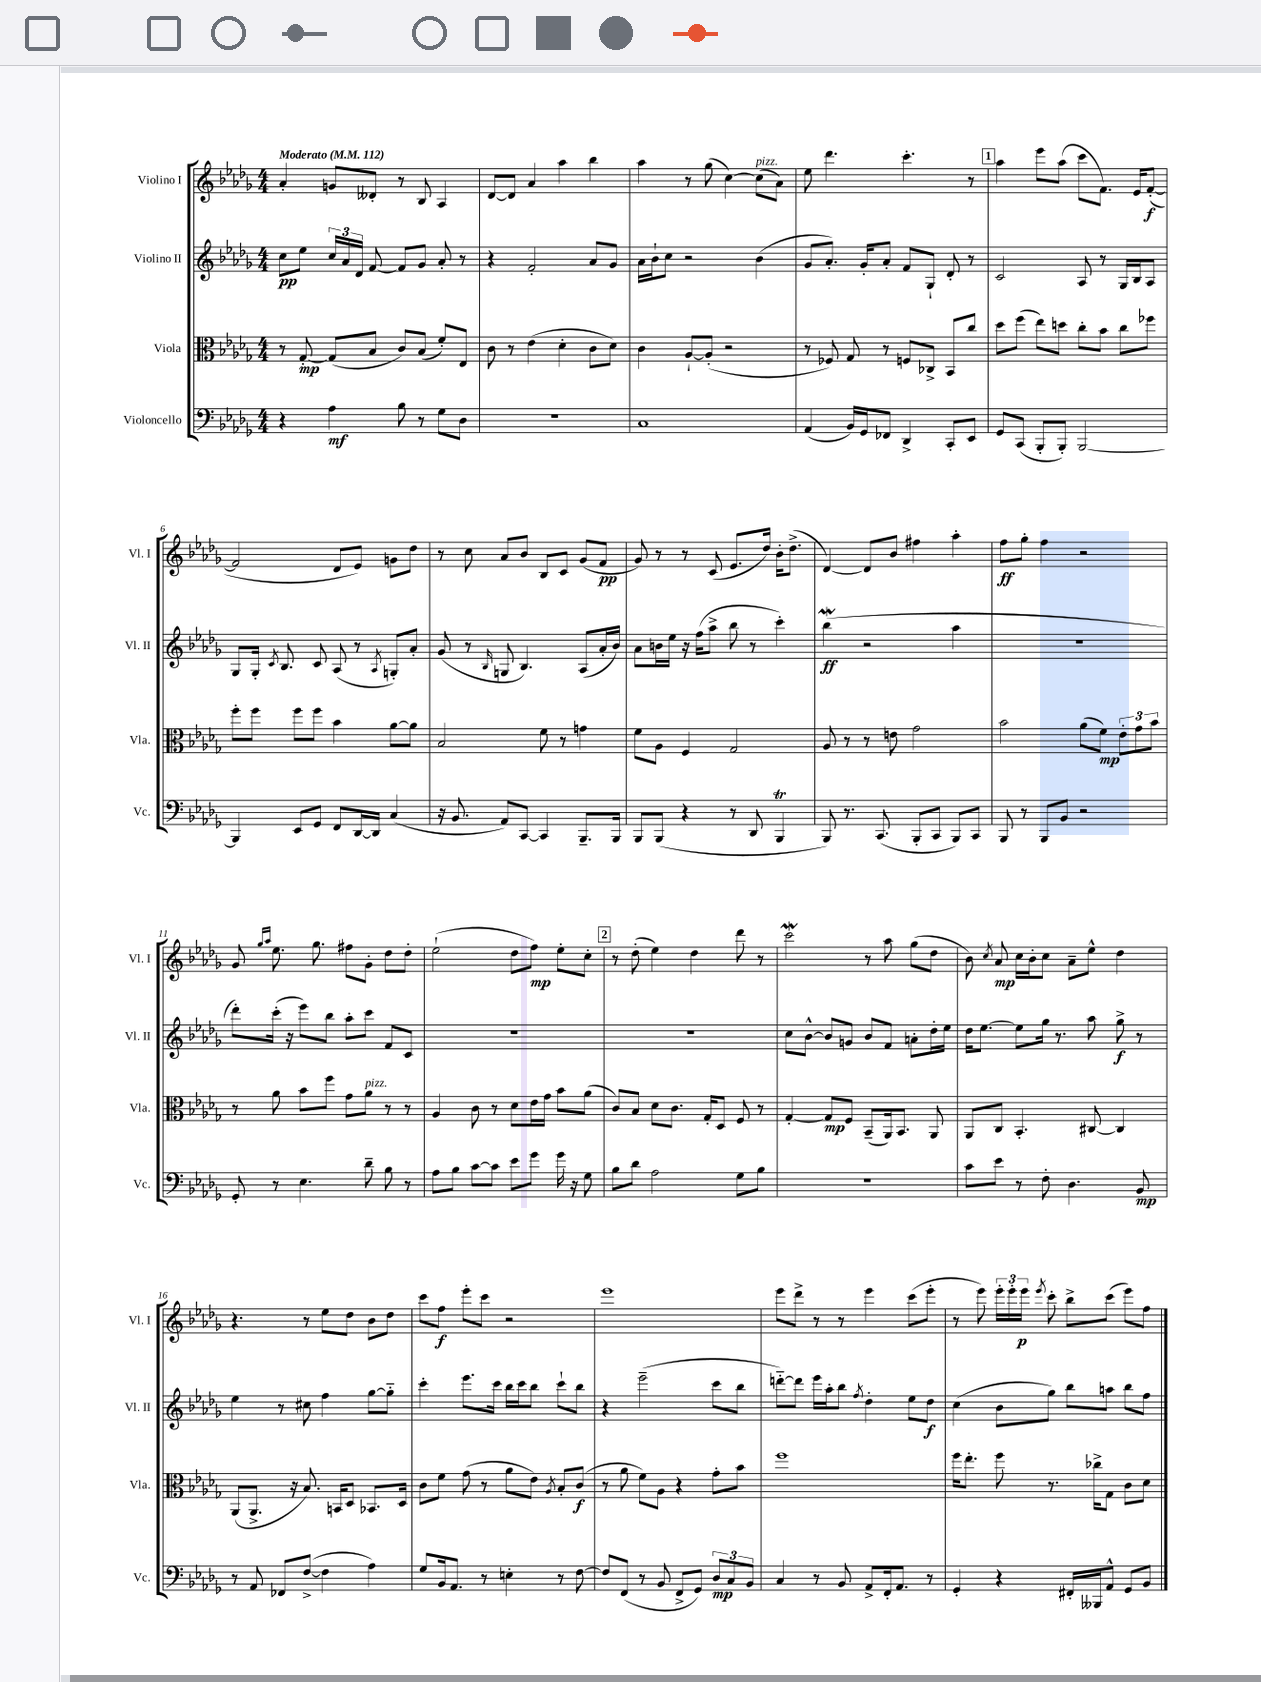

**kern	**dynam	**kern	**dynam	**kern	**dynam	**kern	**dynam
*part4	*part4	*part3	*part3	*part2	*part2	*part1	*part1
*staff4	*staff4	*staff3	*staff3	*staff2	*staff2	*staff1	*staff1
*I"Violoncello	*	*I"Viola	*	*I"Violino II	*	*I"Violino I	*
*I'Vc.	*	*I'Vla.	*	*I'Vl. II	*	*I'Vl. I	*
*clefF4	*	*clefC3	*	*clefG2	*	*clefG2	*
*k[b-e-a-d-g-]	*	*k[b-e-a-d-g-]	*	*k[b-e-a-d-g-]	*	*k[b-e-a-d-g-]	*
*M4/4	*	*M4/4	*	*M4/4	*	*M4/4	*
*MM112	*	*MM112	*	*MM112	*	*MM112	*
=1	=1	=1	=1	=1	=1	=1	=1
!	!	!	!	!	!	!LO:TX:a:B:t=Moderato	!
4r	.	8r	.	8cc\L	pp	4a-'/	.
.	.	[8G-'/	mp	8ee-\J	.	.	.
4A-\	mf	(8G-/L]	.	24cc/LL	.	8gn/L	.
.	.	.	.	24a-/	.	.	.
.	.	.	.	24d-/JJ	.	.	.
.	.	8B-/J	.	[8f/	.	8d--X'/J	.
8B-\	.	8c/L)	.	8f/L]	.	8r	.
8r	.	(8B-/J	.	8g-/J	.	8B-/	.
8G-\L	.	8f'/L)	.	8a-'/	.	4A-/	.
8D-\J	.	8E-/J	.	8r	.	.	.
=2	=2	=2	=2	=2	=2	=2	=2
1r	.	8c\	.	4r	.	[8d-/L	.
.	.	8r	.	.	.	8d-/J]	.
.	.	(4e-\	.	2f'/	.	4a-/	.
.	.	4d-'\	.	.	.	4aa-\	.
.	.	8c\L	.	8a-/L	.	4bb-\	.
.	.	8d-\J)	.	8g-/J	.	.	.
=3	=3	=3	=3	=3	=3	=3	=3
1C	.	4c\	.	16a-\LL	.	4aa-\	.
.	.	.	.	16b-`\J	.	.	.
.	.	.	.	8cc\J	.	.	.
.	.	[8A-`/L	.	2r	.	8r	.
.	.	(8A-'/J]	.	.	.	(8gg-\	.
.	.	2r	.	.	.	[4cc\)	.
!	!	!	!	!	!	!LO:TX:a:i:t=pizz.	!
.	.	.	.	(4b-\	.	(8cc\L]	.
.	.	.	.	.	.	8a-\J)	.
=4	=4	=4	=4	=4	=4	=4	=4
(4AA-/	.	8r	.	8g-/L	.	8ee-\	.
.	.	8F-X/)	.	8.a-'/J)	.	4.ddd-\	.
16BB-/LL)	.	8G-/	.	.	.	.	.
16GG-/J	.	.	.	16g-'/KL	.	.	.
8FF-X/J	.	8r	.	8a-'/J	.	.	.
4DD-^/	.	8Fn/L	.	8f/L	.	4.ccc'\	.
.	.	8C-X^/J	.	8G-`/J	.	.	.
8CC'/L	.	8BB-/L	.	8d-'/	.	.	.
8EE-/J	.	8cc/J	.	8r	.	8r	.
!!LO:REH:place=s1:t=1
=5	=5	=5	=5	=5	=5	=5	=5
8GG-/L	.	8dd-\L	.	2c/	.	4aa-\	.
(8CC/J	.	(8ff\J	.	.	.	.	.
8BBB-'/L	.	8ee-\L)	.	.	.	8eee-\L	.
8BBB-'/J)	.	8ddn\J	.	.	.	(8aa-\J	.
[2BBB-/	.	8cc'\L	.	8A-/	.	8ccc\L	.
.	.	8b-\J	.	8r	.	8.f\J)	.
.	.	8cc\L	.	16G-/LL	.	.	.
.	.	.	.	16B-/J	.	16e-/KL	.
.	.	8ff-X\J	.	8A-/J	.	([8f'/J	f
!!LO:LB:g=z
=6	=6	=6	=6	=6	=6	=6	=6
4BBB-/]	.	8ff'\L	.	8G-/L	.	2f/]	.
.	.	8ff\J	.	16G-'/Jk	.	.	.
.	.	.	.	8qc/	.	.	.
.	.	.	.	8.B-/	.	.	.
8EE-/L	.	8ff\L	.	.	.	.	.
8GG-/J	.	8ff\J	.	8c/	.	.	.
8FF/L	.	4b-\	.	(8A-/	.	8d-/L	.
[16DD-/L	.	.	.	8r	.	8e-/J)	.
16DD-/JJ]	.	.	.	.	.	.	.
.	.	.	.	8qA-/	.	.	.
(4C/	.	[8a-\L	.	8Gn'/L)	.	8gn\L	.
.	.	8a-\J]	.	8a-'/J	.	8dd-\J	.
=7	=7	=7	=7	=7	=7	=7	=7
16r	.	2B-/	.	(8g-/	.	8r	.
8.BB-/	.	.	.	.	.	.	.
.	.	.	.	8r	.	8cc\	.
.	.	.	.	16qqB-/	.	.	.
8AA-/L)	.	.	.	8Gn/	.	8a-/L	.
[8CC/J	.	.	.	4.B-/)	.	8b-/J	.
4CC/]	.	8f\	.	.	.	8B-/L	.
.	.	8r	.	.	.	8c/J	.
8.BBB-~/L	.	4gn\	.	(8A-/L	.	(8g-/L	.
.	.	.	.	16a-'/L	.	8f/J	pp
16BBB-/Jk	.	.	.	16b-/JJ)	.	.	.
=8	=8	=8	=8	=8	=8	=8	=8
8BBB-/L	.	8f\L	.	8a-\L	.	8g-/)	.
(8BBB-/J	.	8A-\J	.	16bn\L	.	8r	.
.	.	.	.	16ee-\JJ	.	.	.
4r	.	4F/	.	16r	.	8r	.
.	.	.	.	(16ff\KL	.	.	.
.	.	.	.	8aa-^\J	.	(8c/	.
8r	.	2G-/	.	8bb-\	.	8.e-/L	.
8DD-/	.	.	.	8r	.	.	.
.	.	.	.	.	.	16dd-/Jk)	.
4BBB-T/	.	.	.	4ccc'\)	.	16b-'\KL	.
.	.	.	.	.	.	(8.dd-^\J	.
=9	=9	=9	=9	=9	=9	=9	=9
8BBB-/)	.	8A-/	.	(4bb-W\	ff	[4d-/)	.
8.r	.	8r	.	.	.	.	.
.	.	8r	.	2r	.	8d-/L]	.
(8.CC/	.	.	.	.	.	.	.
.	.	8en\	.	.	.	8b-/J	.
8BBB-'/L	.	2g-\	.	.	.	4ff#X\	.
8CC/J	.	.	.	.	.	.	.
8BBB-/L)	.	.	.	4aa-\	.	4aa-'\	.
8CC/J	.	.	.	.	.	.	.
=10	=10	=10	=10	=10	=10	=10	=10
8BBB-/	.	2b-\	.	1r	.	8ff\L	ff
8r	.	.	.	.	.	8gg-'\J	.
8BBB-/L	.	.	.	.	.	4ff\	.
8BB-/J	.	.	.	.	.	.	.
2r	.	(8a-\L	.	.	.	2r	.
.	.	8f\J)	mp	.	.	.	.
.	.	12e-'\L	.	.	.	.	.
.	.	12g-\	.	.	.	.	.
.	.	12b-\J	.	.	.	.	.
!!LO:LB:g=z
=11	=11	=11	=11	=11	=11	=11	=11
8GG-'/	.	8r	.	8ddd-'\L)	.	8g-/	.
.	.	.	.	.	.	16qqgg-/LL	.
.	.	.	.	.	.	16qqaa-/JJ	.
8r	.	8a-\	.	(16ccc'\Jk	.	8.ee-\	.
.	.	.	.	16r	.	.	.
4.E-\	.	8b-\L	.	8eee-\L)	.	.	.
.	.	.	.	.	.	8.gg-\	.
.	.	8ff\J	.	8bb-\J	.	.	.
.	.	8g-\L	.	8aa-'\L	.	8ff#X\L	.
!	!	!LO:TX:a:i:t=pizz.	!	!	!	!	!
8d-~\	.	8a-\J	.	8ccc\J	.	8g-'\J	.
8B-\	.	8r	.	8f/L	.	8dd-\L	.
8r	.	8r	.	8c/J	.	8dd-'\J	.
=12	=12	=12	=12	=12	=12	=12	=12
8A-\L	.	4A-/	.	1r	.	(2ee-`\	.
8B-\J	.	.	.	.	.	.	.
[8c\L	.	8c\	.	.	.	.	.
8c\J]	.	8r	.	.	.	.	.
8e-\L	.	8d-\L	.	.	.	8dd-\L	.
8g-\J	.	16e-\L	.	.	.	8ff\J)	mp
.	.	16g-\JJ	.	.	.	.	.
16g-\	.	8b-\L	.	.	.	8ee-'\L	.
16r	.	.	.	.	.	.	.
8G-\	.	(8a-\J	.	.	.	8cc'\J	.
!!LO:REH:place=s1:t=2
=13	=13	=13	=13	=13	=13	=13	=13
8B-\L	.	8c/L)	.	1r	.	8r	.
8d-\J	.	8B-/J	.	.	.	(8dd-'\	.
2A-\	.	8d-\L	.	.	.	4ee-\)	.
.	.	8.c\J	.	.	.	.	.
.	.	.	.	.	.	4dd-\	.
.	.	16G-'/KL	.	.	.	.	.
.	.	8D-/J	.	.	.	.	.
8G-\L	.	8F/	.	.	.	8ddd-\	.
8B-\J	.	8r	.	.	.	8r	.
=14	=14	=14	=14	=14	=14	=14	=14
1r	.	[4G-'/	.	8cc\L	.	2cccW\	.
.	.	.	.	[8b-^^\J	.	.	.
.	.	8G-/L]	mp	8b-/L]	.	.	.
.	.	8F/J	.	8gn/J	.	.	.
.	.	(8BB-~/L	.	8b-/L	.	8r	.
.	.	16AA-/k)	.	8f/J	.	8aa-\	.
.	.	8.BB-/J	.	.	.	.	.
.	.	.	.	8an'\L	.	(8gg-\L	.
.	.	8AA-/	.	16dd-'\L	.	8dd-\J	.
.	.	.	.	16ee-\JJ	.	.	.
=15	=15	=15	=15	=15	=15	=15	=15
8c\L	.	8AA-/L	.	16dd-\KL	.	8b-\)	.
.	.	.	.	[8.ee-\J	.	.	.
.	.	.	.	.	.	8qcc/	.
8e-\J	.	8C/J	.	.	.	8a-/	mp
8r	.	4.BB-'/	.	8ee-\L]	.	16cc\LL	.
.	.	.	.	.	.	16b-'\J	.
8F'\	.	.	.	16gg-\Jk	.	8cc\J	.
.	.	.	.	8.r	.	.	.
4.D-\	.	.	.	.	.	8a-~\L	.
.	.	[8C#X/	.	8aa-\	.	8ee-^^\J	.
.	.	4C#/]	.	8gg-^\	f	4dd-\	.
8BB-/	mp	.	.	8r	.	.	.
!!LO:LB:g=z
=16	=16	=16	=16	=16	=16	=16	=16
8r	.	(8AA-/L	.	4ee-\	.	4.r	.
8AA-/	.	8.AA-^/J	.	.	.	.	.
8FF-X/L	.	.	.	8r	.	.	.
.	.	16r	.	.	.	.	.
([8F^/J	.	8.B-/)	.	8cc#X\	.	8r	.
4F\]	.	.	.	4ff\	.	8ee-\L	.
.	.	16BBn/KL	.	.	.	.	.
.	.	8D-/J	.	.	.	8dd-\J	.
4A-\)	.	8.BB-X/L	.	[8gg-\L	.	8b-\L	.
.	.	.	.	8gg-\J]	.	8dd-\J	.
.	.	16D-/Jk	.	.	.	.	.
=17	=17	=17	=17	=17	=17	=17	=17
8G-/L	.	8c\L	.	4ccc'\	.	8ccc\L	.
16BB-/k	.	8f\J	.	.	.	8ff\J	f
8.AA-/J	.	.	.	.	.	.	.
.	.	(8g-\	.	8.eee-\L	.	8eee-'\L	.
8r	.	8r	.	.	.	8ccc\J	.
.	.	.	.	16ccc\Jk	.	.	.
4En'\	.	8a-\L	.	16bb-\LL	.	2r	.
.	.	.	.	16ccc\J	.	.	.
.	.	8e-\J)	.	8bb-\J	.	.	.
.	.	8qA-/	.	.	.	.	.
8r	.	8B-'/L	.	8ccc`\L	.	.	.
[8F\	.	(8c/J	f	8bb-\J	.	.	.
=18	=18	=18	=18	=18	=18	=18	=18
8F/L]	.	8r	.	4r	.	1eee-	.
(8FF/J	.	8a-\	.	.	.	.	.
8r	.	8f\L)	.	(2eee-~\	.	.	.
8BB-/	.	8A-\J	.	.	.	.	.
8FF^/L	.	4r	.	.	.	.	.
8GG-/J)	.	.	.	.	.	.	.
12D-/L	mp	8g-'\L	.	8ccc\L	.	.	.
12C/	.	.	.	.	.	.	.
.	.	8b-\J	.	8bb-\J	.	.	.
12BB-/J	.	.	.	.	.	.	.
=19	=19	=19	=19	=19	=19	=19	=19
4C/	.	1ff	.	[8dddn\L)	.	8eee-\L	.
.	.	.	.	8ddd\J]	.	8ddd-^\J	.
8r	.	.	.	16eee-\LL	.	8r	.
.	.	.	.	16aa-'\J	.	.	.
8BB-/	.	.	.	8bb-\J	.	8r	.
.	.	.	.	8qff/	.	.	.
8AA-^/L	.	.	.	4dd-'\	.	4eee-\	.
16FF'/k	.	.	.	.	.	.	.
8.AA-/J	.	.	.	.	.	.	.
.	.	.	.	8ee-\L	.	(8ccc\L	.
8r	.	.	.	8dd-\J	f	8eee-'\J	.
=20	=20	=20	=20	=20	=20	=20	=20
4GG-'/	.	16ff\KL	.	(4cc\	.	8r	.
.	.	8.ee-'\J	.	.	.	.	.
.	.	.	.	.	.	8eee-\)	.
4r	.	8ff\	.	8b-\L	.	24eee-'\LL	.
.	.	.	.	.	.	24eee-'\	.
.	.	.	.	.	.	24eee-\JJ	p
.	.	.	.	.	.	8qeee-/	.
.	.	8.r	.	8gg-\J)	.	8ccc'\	.
16FF#X'/LL	.	.	.	8bb-\L	.	8bb-^\L	.
16BBB--X/J	.	16cc-X^\KL	.	.	.	.	.
8AA-^^/J	.	8G-\J	.	8aan\J	.	(8ccc\J	.
8GG-/L	.	8c\L	.	8bb-\L	.	8eee-\L)	.
8BB-/J	.	8d-\J	.	8ff\J	.	8ff\J	.
==	==	==	==	==	==	==	==
*-	*-	*-	*-	*-	*-	*-	*-
